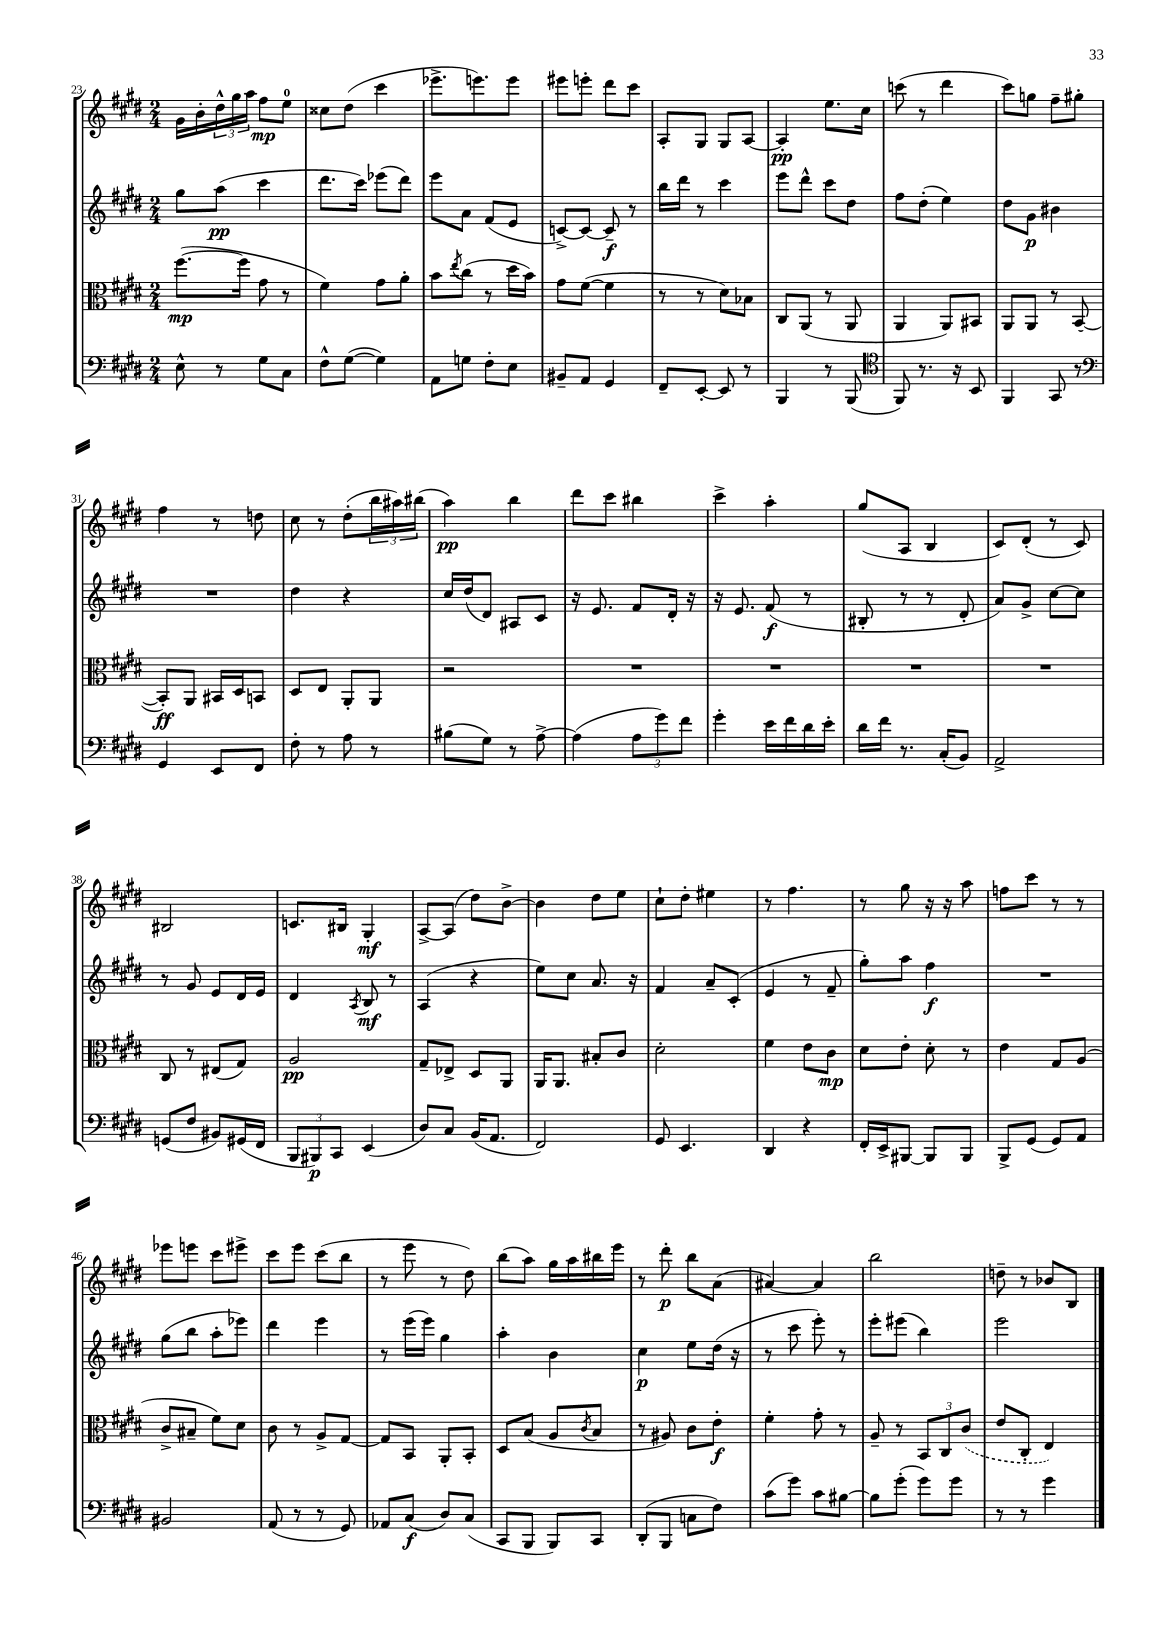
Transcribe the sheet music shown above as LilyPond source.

<<
\new StaffGroup <<
\new Staff = "s0" {
    \clef treble \key e \major \numericTimeSignature \time 2/4
    gis'16 b'16-. \tuplet 3/2 { dis''16-^ gis''16 a''16 } fis''8\mp e''8-0 |
    cisis''8 dis''8( cis'''4 |
    ees'''8.-> e'''8.) e'''8 |
    eis'''8 e'''8-. dis'''8 cis'''8 |
    a8-. gis8 gis8 a8~ |
    a4-.\pp e''8. cis''16 |
    c'''8( r8 dis'''4 |
    cis'''8) g''8 fis''8-- gis''8-. |
    fis''4 r8 d''8 |
    cis''8 r8 dis''8-.( \tuplet 3/2 { b''16 ais''16) bis''16( } |
    a''4\pp) b''4 |
    dis'''8 cis'''8 bis''4 |
    cis'''4-> a''4-. |
    gis''8( a8 b4 |
    cis'8) dis'8-.( r8 cis'8) |
    bis2 |
    c'8. bis16 gis4-.\mf |
    a8~-> a8( dis''8) b'8~-> |
    b'4 dis''8 e''8 |
    cis''8-! dis''8-. eis''4 |
    r8 fis''4. |
    r8 gis''8 r16 r16 a''8 |
    f''8 cis'''8 r8 r8 |
    ees'''8 e'''8 cis'''8 eis'''8-> |
    cis'''8 e'''8 cis'''8( b''8 |
    r8 e'''8 r8 dis''8) |
    b''8( a''8) gis''16 a''16 bis''16 e'''16 |
    r8 dis'''8-.\p b''8 a'8( |
    ais'4~) ais'4 |
    b''2 |
    d''8-- r8 bes'8 b8 \bar "|." |
}
\new Staff = "s1" {
    \clef treble \key e \major \numericTimeSignature \time 2/4
    gis''8 a''8\pp( cis'''4 |
    dis'''8. cis'''16) ees'''8( dis'''8) |
    e'''8 a'8 fis'8( e'8 |
    c'8~->) c'8~ c'8--\f r8 |
    b''16 dis'''16 r8 cis'''4 |
    e'''8 dis'''8-^ cis'''8 dis''8 |
    fis''8 dis''8-.( e''4) |
    dis''8 gis'8\p bis'4 |
    R2 |
    dis''4 r4 |
    cis''16 dis''16( dis'8) ais8 cis'8 |
    r16 e'8. fis'8 dis'16-. r16 |
    r16 e'8. fis'8\f( r8 |
    bis8-. r8 r8 dis'8-. |
    a'8) gis'8-> cis''8~ cis''8 |
    r8 gis'8 e'8 dis'16 e'16 |
    dis'4 \acciaccatura { a8 } b8\mf r8 |
    a4( r4 |
    e''8) cis''8 a'8. r16 |
    fis'4 a'8-- cis'8-.( |
    e'4 r8 fis'8-- |
    gis''8-.) a''8 fis''4\f |
    R2 |
    gis''8( b''8 a''8-. ees'''8) |
    dis'''4 e'''4 |
    r8 e'''16( e'''16) gis''4 |
    a''4-. b'4 |
    cis''4\p e''8 dis''16( r16 |
    r8 cis'''8 e'''8-.) r8 |
    e'''8-. eis'''8( b''4) |
    e'''2 \bar "|." |
}
\new Staff = "s2" {
    \clef alto \key e \major \numericTimeSignature \time 2/4
    fis''8.~\mp( fis''16 gis'8 r8 |
    fis'4) gis'8 a'8-. |
    b'8 \acciaccatura { e''8 } cis''8( r8 dis''16 b'16) |
    gis'8 fis'8~( fis'4 |
    r8 r8 dis'8) bes8 |
    cis8 a,8( r8 a,8 |
    a,4 a,8) bis,8 |
    a,8 a,8 r8 b,8~( |
    b,8-.\ff) a,8 bis,16 dis16 b,8 |
    dis8 e8 a,8-. a,8 |
    r2 |
    R2 |
    R2 |
    R2 |
    R2 |
    cis8 r8 eis8( gis8) |
    a2\pp |
    gis8-- ees8-> dis8 a,8 |
    a,16 a,8. bis8-. cis'8 |
    dis'2-. |
    fis'4 e'8 cis'8\mp |
    dis'8 e'8-. dis'8-. r8 |
    e'4 gis8 a8( |
    cis'8-> bis8-- fis'8) dis'8 |
    cis'8 r8 a8-> gis8~ |
    gis8 b,8 a,8-. b,8-. |
    dis8 b8( a8 \acciaccatura { cis'8 } b8 |
    r8 ais8) cis'8 e'8-.\f |
    fis'4-. gis'8-. r8 |
    a8-- r8 \tuplet 3/2 { b,8 cis8 \once \slurDashed cis'8( } |
    e'8 cis8-. e4) \bar "|." |
}
\new Staff = "s3" {
    \clef bass \key e \major \numericTimeSignature \time 2/4
    e8-^ r8 gis8 cis8 |
    fis8-^ gis8~( gis4) |
    a,8 g8 fis8-. e8 |
    bis,8-- a,8 gis,4 |
    fis,8-- e,8~-. e,8 r8 |
    b,,4 r8 b,,8( |
    \clef tenor fis,8) r8. r16 b,8 |
    fis,4 gis,8 r8 |
    \clef bass gis,4 e,8 fis,8 |
    fis8-. r8 a8 r8 |
    bis8( gis8) r8 a8~-> |
    a4( \tuplet 3/2 { a8 gis'8) fis'8 } |
    gis'4-. e'16 fis'16 dis'16 e'16-. |
    dis'16 fis'16 r8. cis16-.( b,8) |
    a,2-> |
    g,8( fis8 bis,8) gis,16( fis,16 |
    \tuplet 3/2 { b,,8 bis,,8\p) cis,8 } e,4( |
    dis8) cis8 b,16( a,8. |
    fis,2) |
    gis,8 e,4. |
    dis,4 r4 |
    fis,16-. e,16-> bis,,8~ bis,,8 bis,,8 |
    b,,8-> gis,8( gis,8) a,8 |
    bis,2 |
    a,8( r8 r8 gis,8) |
    aes,8 cis8\f( dis8) cis8( |
    cis,8 b,,8 b,,8) cis,8 |
    dis,8-.( b,,8 c8 fis8) |
    cis'8( gis'8) cis'8 bis8~ |
    bis8 gis'8-.( gis'8) gis'8 |
    r8 r8 gis'4 \bar "|." |
}
>>
>>
\layout { \context { \Score currentBarNumber = #23 } }
